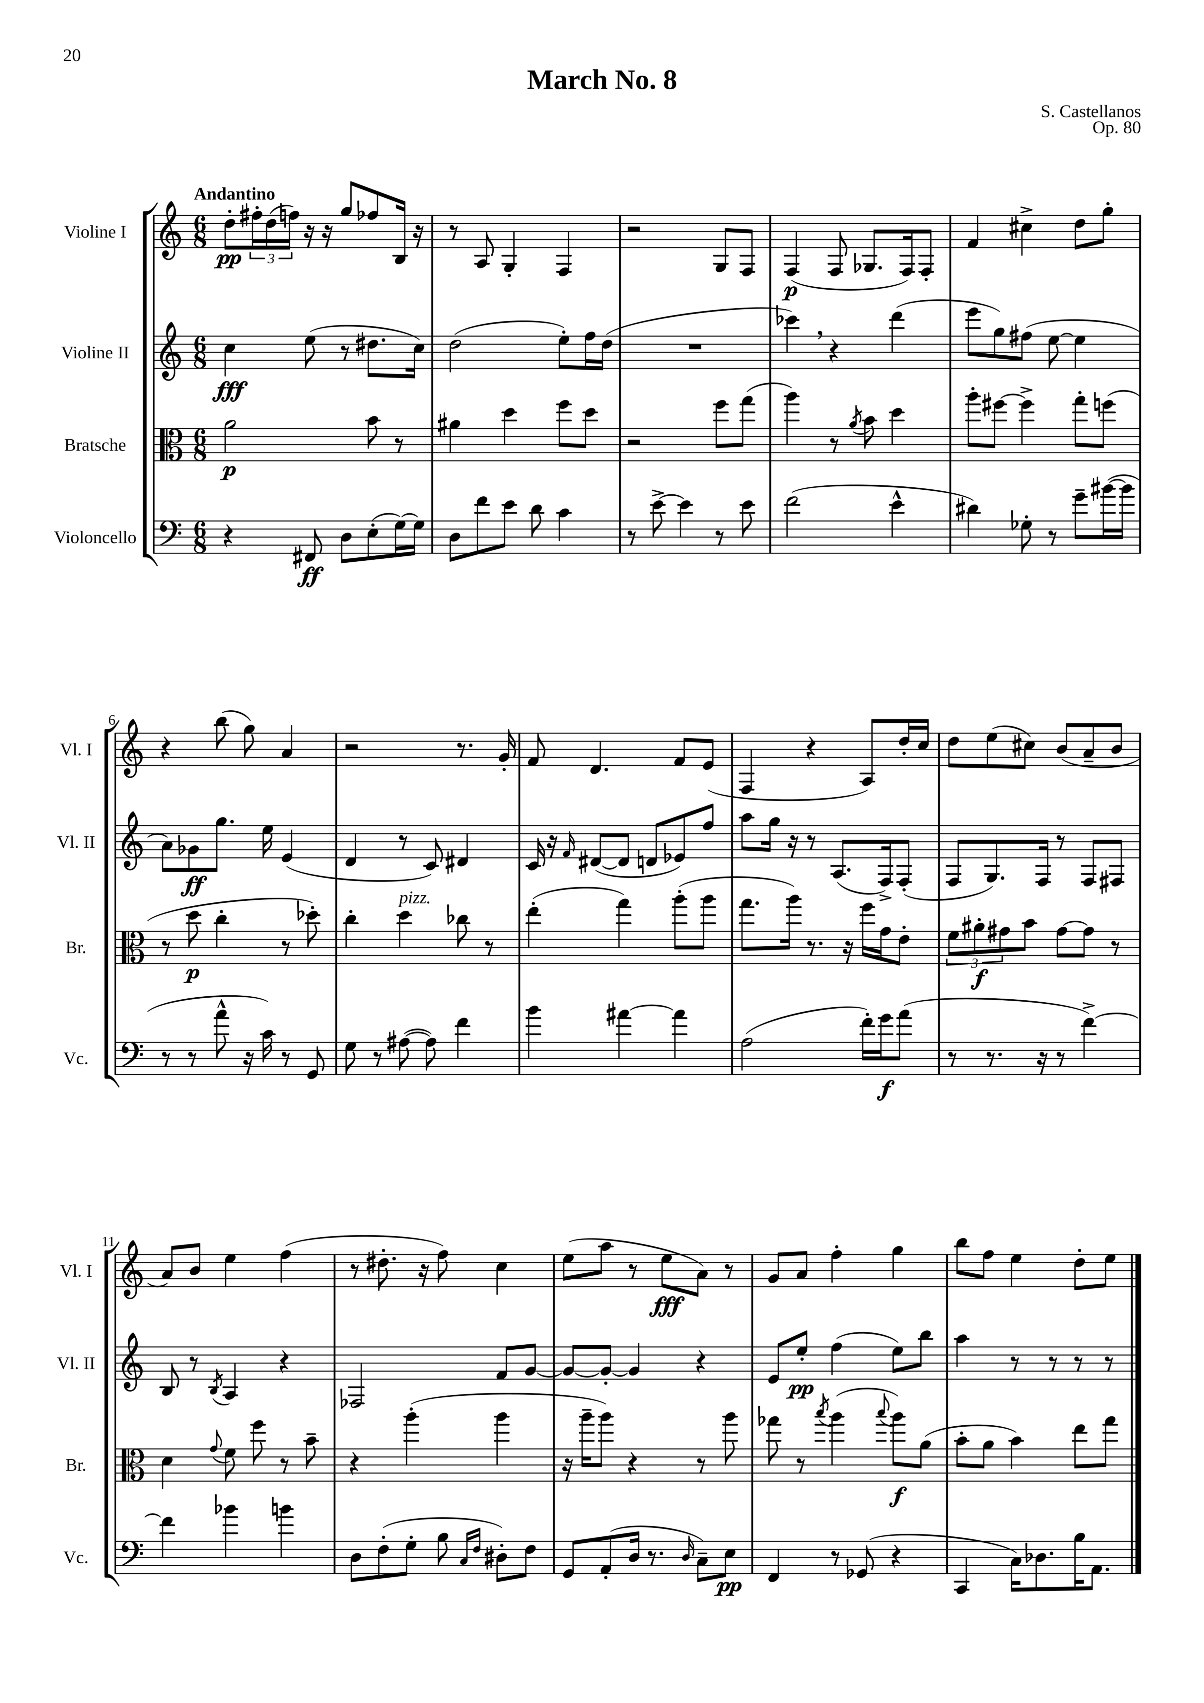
\header { title = "March No. 8" composer = "S. Castellanos" opus = "Op. 80" }
<<
\new StaffGroup <<
\new Staff = "s0" \with { instrumentName = "Violine I" shortInstrumentName = "Vl. I" } {
    \clef treble \key c \major \numericTimeSignature \time 6/8 \tempo "Andantino"
    d''8-.\pp \tuplet 3/2 { fis''16-. d''16( f''16) } r16 r16 g''8 fes''8 b16 r16 |
    r8 a8 g4-. f4 |
    r2 g8 f8 |
    f4\p( f8 ges8. f16) f8-. |
    f'4 cis''4-> d''8 g''8-. |
    r4 b''8( g''8) a'4 |
    r2 r8. g'16-. |
    f'8 d'4. f'8 e'8( |
    f4 r4 a8) d''16-. c''16 |
    d''8 e''8( cis''8) b'8( a'8-- b'8 |
    a'8) b'8 e''4 f''4( |
    r8 dis''8.-. r16 f''8) c''4 |
    e''8( a''8 r8 e''8\fff a'8) r8 |
    g'8 a'8 f''4-. g''4 |
    b''8 f''8 e''4 d''8-. e''8 \bar "|." |
}
\new Staff = "s1" \with { instrumentName = "Violine II" shortInstrumentName = "Vl. II" } {
    \clef treble \key c \major \numericTimeSignature \time 6/8
    c''4\fff e''8( r8 dis''8. c''16) |
    d''2( e''8-.) f''16 d''16( |
    R2. |
    ces'''4) \breathe r4 d'''4( |
    e'''8 g''8) fis''8( e''8~ e''4 |
    a'8) ges'8\ff g''8. e''16 e'4( |
    d'4 r8 c'8) dis'4 |
    c'16 r16 \grace { f'16 } dis'8~( dis'8 d'8 ees'8) f''8 |
    a''8 g''16 r16 r8 a8.( f16->) f8-.( |
    f8 g8.) f16 r8 f8 fis8 |
    b8 r8 \acciaccatura { b8 } a4 r4 |
    fes2 f'8 g'8~ |
    g'8~ g'8~-. g'4 r4 |
    e'8 e''8-.\pp f''4( e''8) b''8 |
    a''4 r8 r8 r8 r8 \bar "|." |
}
\new Staff = "s2" \with { instrumentName = "Bratsche" shortInstrumentName = "Br." } {
    \clef alto \key c \major \numericTimeSignature \time 6/8
    a'2\p b'8 r8 |
    ais'4 d''4 f''8 d''8 |
    r2 f''8 g''8( |
    a''4) r8 \acciaccatura { a'8 } b'8 d''4 |
    a''8-. fis''8~ fis''4-> g''8-. f''8( |
    r8 d''8\p c''4-. r8 des''8-.) |
    c''4-. d''4^\markup { \italic "pizz." } ces''8 r8 |
    e''4-.( g''4) a''8-.( a''8 |
    g''8. a''16) r8. r16 f''16 g'16 e'8-. |
    \tuplet 3/2 { f'8 ais'8-.\f gis'8 } b'8 gis'8~ gis'8 r8 |
    d'4 \appoggiatura { g'8 } f'8 f''8 r8 b'8-- |
    r4 a''4-.( a''4 |
    r16 a''16-- a''8) r4 r8 a''8 |
    ges''8 r8 \acciaccatura { b''8 } a''4( \appoggiatura { b''8 } a''8\f) a'8( |
    b'8-. a'8 b'4) e''8 g''8 \bar "|." |
}
\new Staff = "s3" \with { instrumentName = "Violoncello" shortInstrumentName = "Vc." } {
    \clef bass \key c \major \numericTimeSignature \time 6/8
    r4 fis,8\ff d8 e8-.( g16~) g16 |
    d8 f'8 e'8 d'8 c'4 |
    r8 e'8~-> e'4 r8 e'8 |
    f'2( e'4-^ |
    dis'4) ges8-. r8 g'8-- bis'16~( bis'16 |
    r8 r8 a'8-^ r16 c'16) r8 g,8 |
    g8 r8 ais8~( ais8) f'4 |
    b'4 ais'4~ ais'4 |
    a2( f'16-.) g'16\f a'8( |
    r8 r8. r16 r8 f'4~->) |
    f'4 bes'4 b'4 |
    d8 f8-.( g8-. b8 \grace { c16 f16 } dis8-.) f8 |
    g,8 a,8-.( d16 r8. \grace { d16 } c8--) e8\pp |
    f,4 r8 ges,8( r4 |
    c,4 c16) des8. b16 a,8. \bar "|." |
}
>>
>>
